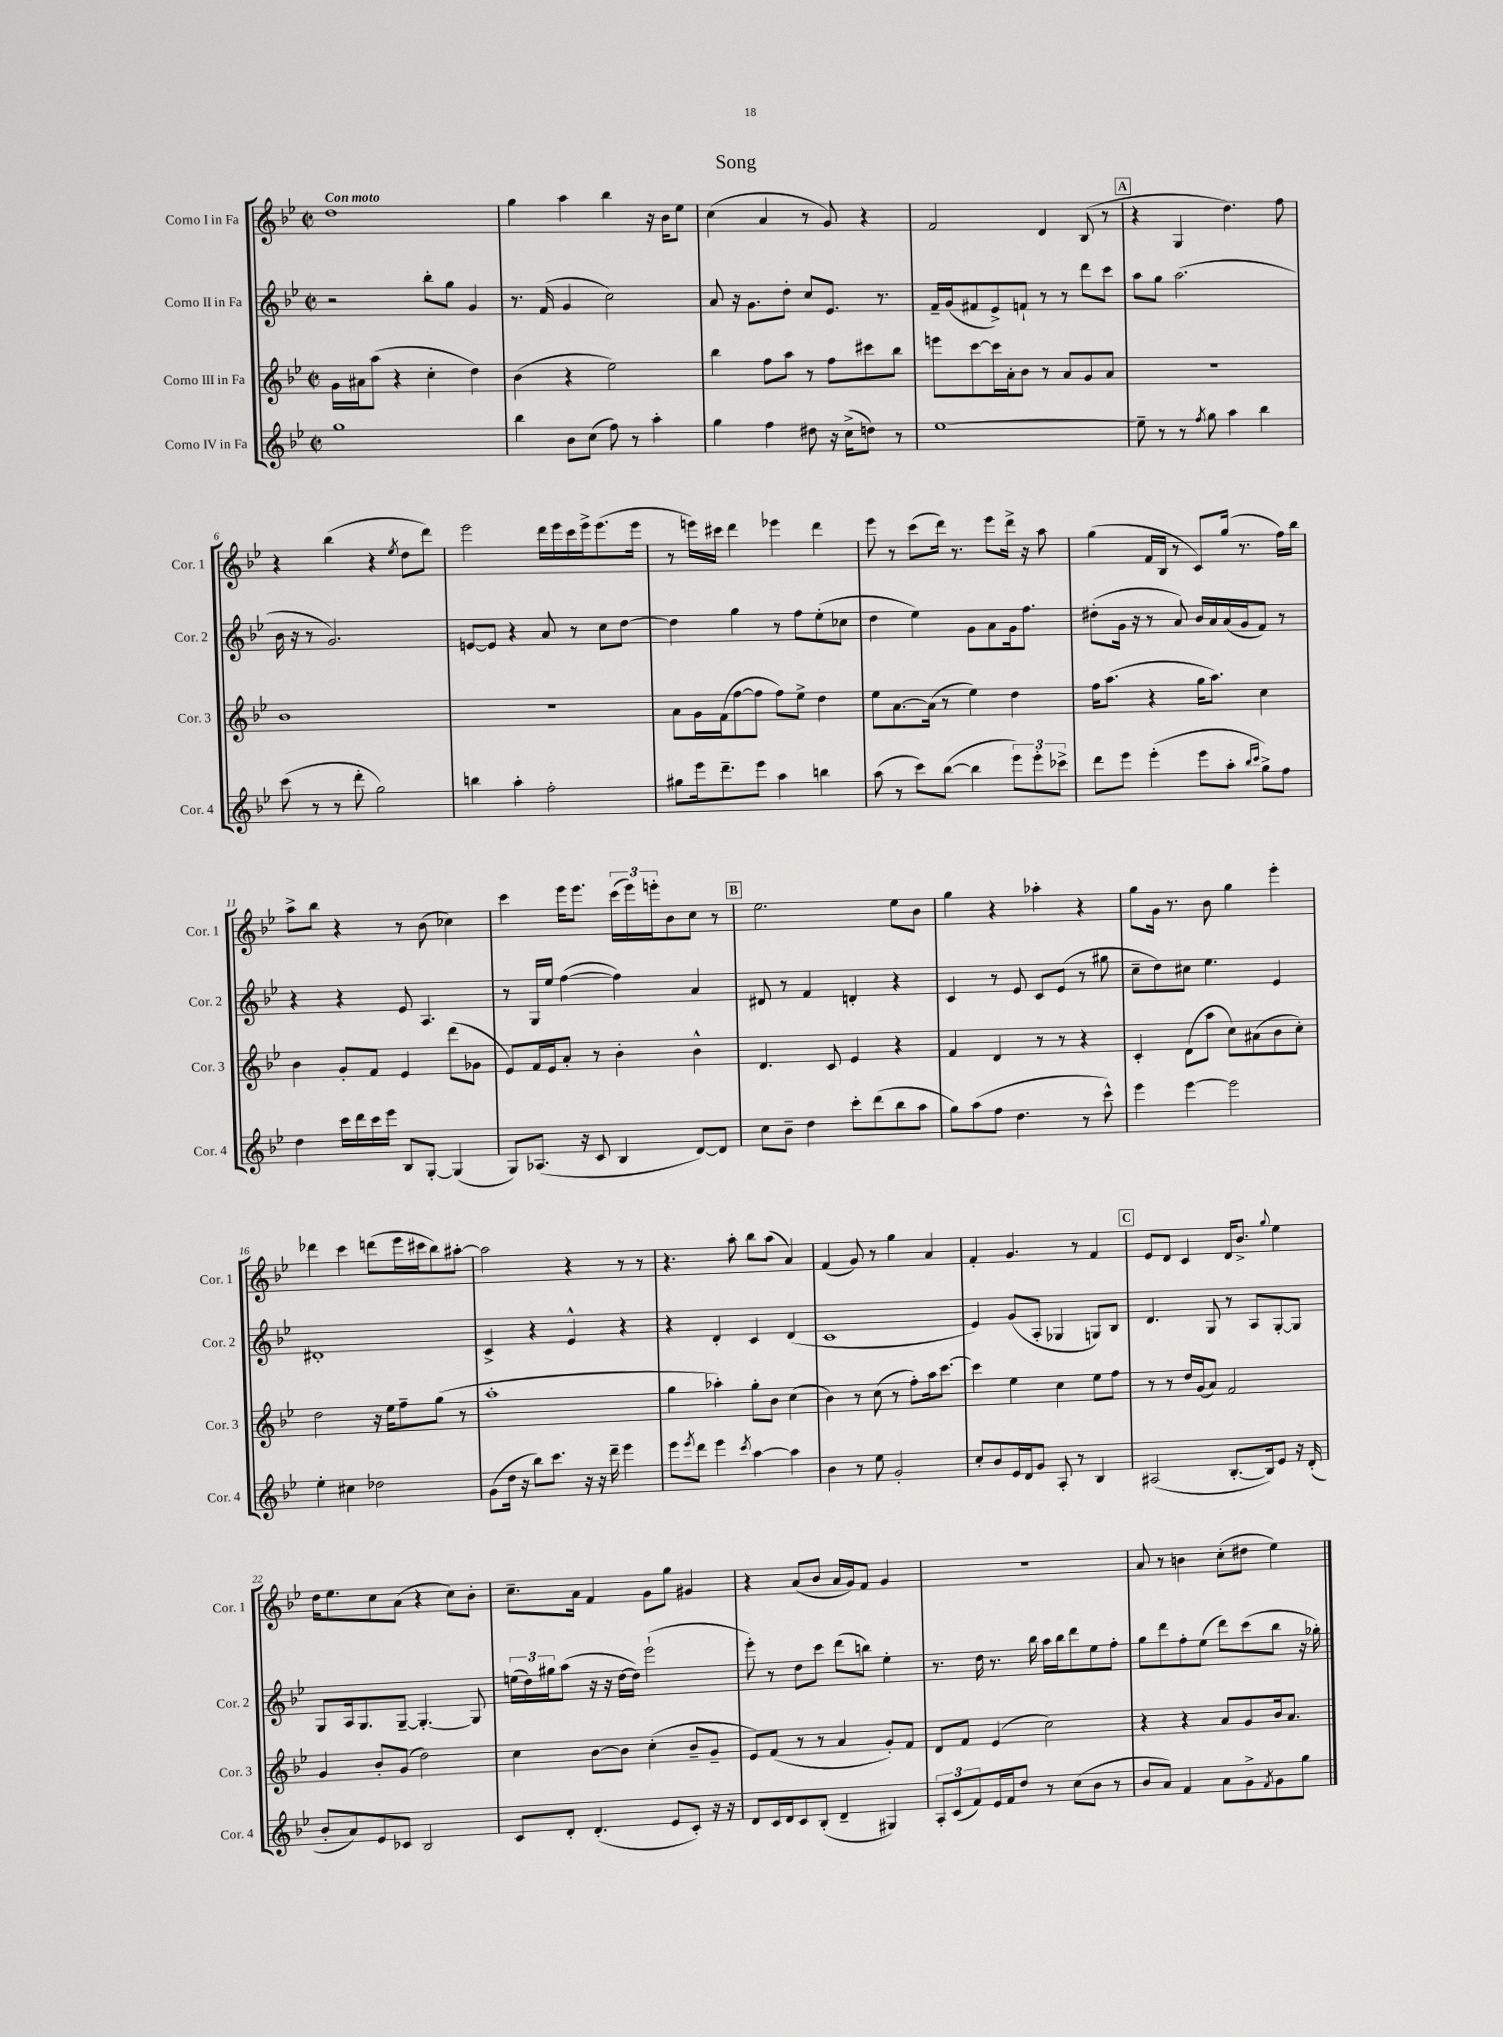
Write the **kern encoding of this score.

**kern	**kern	**kern	**kern
*staff4	*staff3	*staff2	*staff1
*clefG2	*clefG2	*clefG2	*clefG2
*k[b-e-]	*k[b-e-]	*k[b-e-]	*k[b-e-]
*M2/2	*M2/2	*M2/2	*M2/2
*met(c|)	*met(c|)	*met(c|)	*met(c|)
1gg	16g\LL	2r	1dd
.	16a#\J	.	.
.	(8aa\J	.	.
.	4r	.	.
.	4cc'\	8bb-'\L	.
.	.	8gg\J	.
.	4dd\)	4g/	.
=	=	=	=
4bb-\	(4b-\	8.r	4gg\
.	.	(16f/	.
8b-\L	4r	4g/	4aa\
(8cc\J	.	.	.
8ff\)	2ee-\)	2cc\)	4bb-\
8r	.	.	.
4aa'\	.	.	16r
.	.	.	16b-\LK
.	.	.	8ee-\J
=	=	=	=
4gg\	4bb-\	8a/	(4cc\
.	.	16r	.
.	.	8.g\L	.
4ff\	8ff\L	.	4a/
.	8aa\J	8dd'\J	.
8dd#\	8r	8cc/L	8r
16r	8ff\L	8.e-/J	8g/)
(16cc^\LK	.	.	.
8dd\J)	8ccc#\	.	4r
.	.	8.r	.
8r	8bb-\J	.	.
=	=	=	=
[1ee-	8eee\L	16f~/LL	2f/
.	.	(16g/J	.
.	[8ccc\	8f#/	.
.	16ccc\]L	8e-^/)	.
.	16a'\J	.	.
.	8b-\J	8f`/J	.
.	8r	8r	4d/
.	8a/L	8r	.
.	8g/	8ddd\L	(8B-/
.	8a/J	8ccc\J	8r
=	=	=	=
8ee-~\]	1r	8aa\L	4r
8r	.	8gg\J	.
8r	.	(2.aa\	4G/
8qff/	.	.	.
8gg\	.	.	.
4aa\	.	.	4.dd\)
4bb-\	.	.	.
.	.	.	8ff\
=	=	=	=
(8ccc\	1b-	16b-\	4r
.	.	16r	.
8r	.	8r	.
8r	.	2.g/)	(4bb-\
8ddd'\	.	.	.
2gg\)	.	.	4r
.	.	.	8qee-/
.	.	.	8dd\L
.	.	.	8ddd\J)
=	=	=	=
4bb\	1r	[8e/L	2eee-\
.	.	8e/]J	.
4aa'\	.	4r	.
2ff'\	.	8a/	16ddd\LL
.	.	.	16eee-\
.	.	8r	16ccc\
.	.	.	16eee-^\J
.	.	8cc\L	(8.eee-\
.	.	[8dd\J	.
.	.	.	16eee-\Jk
=	=	=	=
8gg#\L	8a\L	4dd\]	8r
16eee-\k	16g\L	.	16eee\LL)
8.ddd~\	(16f\J	.	16ccc#\JJ
.	[8ff\	4gg\	4ddd\
8eee-\J	8ff\]J	.	.
4aa\	8ff\L)	8r	4eee-\
.	8ee-^\J	8ff\L	.
4bb\	4dd\	(8ee-'\	4ddd\
.	.	8cc-\J	.
=	=	=	=
(8aa\	8ee-\L	4dd\	8eee-\
8r	[8.a\	.	8r
8ccc\L)	.	4ee-\)	(8ccc\L
.	(16a\]Jk	.	.
([8bb-\J	8r	.	16ddd\Jk)
.	.	.	8.r
4bb-\]	4ee-\)	8g\L	.
.	.	8a\	8eee-\L
12eee-\L)	4dd\	16g\k	16ddd^\Jk
.	.	8.ff\J	16r
12eee-'\	.	.	.
.	.	.	8aa\
12ccc-^\J	.	.	.
=	=	=	=
8ddd\L	16ff\LK	(8dd#'\L	(4gg\
.	(8.aa\J	.	.
8eee-\J	.	16g\Jk	.
.	.	16r	.
(4eee-'\	4r	8r	16f/LL
.	.	.	16B-/JJ
.	.	8a/)	8r
8eee-\L	16gg\LK	16b-/LL	8c/L)
.	8.aa\J)	16a/	.
8aa'\J	.	(16a/	(16gg/Jk
.	.	16g/J	8.r
16qqbb-/LL	.	.	.
16qqccc/JJ	.	.	.
8gg^\L)	4cc\	8f/J)	.
8ff\J	.	8r	16ff\LL)
.	.	.	16bb-\JJ
=	=	=	=
4dd\	4b-\	4r	8aa^\L
.	.	.	8bb-\J
16ccc\LL	8g'/L	4r	4r
16ddd\	.	.	.
16ccc\	8f/J	.	.
16eee-\JJ	.	.	.
8B-/L	4e-/	8e-/	8r
[8G'/J	.	4.A/	(8b-\
(4G/]	(8ddd\L	.	4cc-\)
.	8g-\J	.	.
=	=	=	=
8G/L)	8e-/L)	8r	4ccc\
(8.A-/J	16f/L	16G/LL	.
.	16e-/J	16ee-/JJ	.
.	8a'/J	([4ff\	16eee-\LK
16r	.	.	8.eee-\J
8c/	8r	.	.
4B-/	4b-'\	4ff\])	(24ccc\LL
.	.	.	24eee-\)
.	.	.	24eee'\J
.	.	.	8b-\
[8d/L)	4b-^^\	4a/	8cc\J
8d/]J	.	.	8r
=	=	=	=
8cc\L	4.d/	8d#/	2.ee-\
8b-~\J	.	8r	.
4dd\	.	4f/	.
.	8c/	.	.
8ccc'\L	4e-/	4d'/	.
(8ddd\	.	.	.
8bb-\	4r	4r	8ee-\L
8aa\J	.	.	8b-\J
=	=	=	=
8gg\L)	4f/	4c/	4gg\
(8aa\	.	.	.
8ff\J	4d/	8r	4r
4.dd\	.	8e-/	.
.	8r	8c/L	4aa-'\
.	8r	(8e-/J	.
8r	4r	8r	4r
8ccc^^\)	.	8gg#\	.
=	=	=	=
4eee-\	4c'/	8cc~\L	8gg\L
.	.	8dd\)	16g\Jk
.	.	.	8.r
[4eee-\	(8d\L	8cc#\J	.
.	8aa\J	4.ee-\	8b-\
2eee-\]	8cc\L)	.	4gg\
.	(8a#\	.	.
.	8b-\	4e-/	4eee-'\
.	8cc'\J)	.	.
=	=	=	=
4ee-'\	2dd\	1d#'	4ddd-\
4cc#\	.	.	4ccc\
2dd-\	16r	.	(8ddd\L
.	16ee-\LK	.	.
.	8ff~\	.	16eee-\L
.	.	.	16ccc#\J
.	(8gg\J	.	8bb-\)
.	8r	.	[8aa#'\J
=	=	=	=
(8g\L	1aa'	4c^/	2aa#\]
16dd\Jk	.	.	.
16r	.	.	.
8bb-\L)	.	4r	.
8.ccc\J	.	.	.
.	.	4e-^^/	4r
16r	.	.	.
16r	.	.	.
16ddd~\	.	.	.
4eee-\	.	4r	8r
.	.	.	8r
=	=	=	=
8eee-\L	4gg\	4r	4.r
8qeee-/	.	.	.
8ddd\J	.	.	.
4eee-\	4aa-'\)	4d'/	.
.	.	.	8aa'\
8qccc/	.	.	.
[4aa\	8gg'\L	4c/	8bb-\L
.	8b-\J	.	(8aa\J
4aa\]	(4cc\	(4d/	4a/)
=	=	=	=
4b-\	4b-\)	1c	(4f/
8r	8r	.	8g/)
8ee-\	(8cc\	.	8r
2g'/	8r	.	4gg\
.	8ff'\L)	.	.
.	16aa\k	.	4a/
.	[8.ccc\J	.	.
=	=	=	=
8cc'/L	4ccc\]	4e-/)	4f'/
8b-/	.	.	.
16e-/L	4ee-\	(8g/L	4.g/
16d/J	.	.	.
8g/J	.	8A'/J	.
8A'/	4cc\	4G-/	.
8r	.	.	8r
4B-/	8ee-\L	8G/L)	4f/
.	8ff\J	8B-/J	.
=	=	=	=
(2A#/	8r	4.d/	8e-/L
.	8r	.	8d/J
.	16dd/LL	.	4c/
.	(16g/J	.	.
.	8a/J)	8G/	.
[8.B-'/L	2f/	8r	16d/LK
.	.	.	8.b-^/J
.	.	8A/L	.
16B-/]k)	.	.	.
.	.	.	8qqgg/
8e-/J	.	[8G'/	4ee-\
16r	.	8G/]J	.
(16d'/	.	.	.
=	=	=	=
8b-'/L	4g/	8G/L	16dd\LK
.	.	.	8.ee-\
8a/)	.	16A/k	.
.	.	8.G/	.
8e-/	8b-'/L	.	8cc\
8c-/J	(8g/J	[8G~/J	(8a\J
2B-/	2dd\)	4.G'/_	4r
.	.	.	8cc\L)
.	.	8G/]	8b-'\J
=	=	=	=
8c/L	4cc\	(24ee\LL	8.cc~\L
.	.	24dd\)	.
.	.	24gg#\J	.
8d'/J	.	(8aa\J	.
.	.	.	16a\Jk
(4.d'/	[8b-\L	16r	4f/
.	.	16r	.
.	8b-\]J	[16dd\LL	.
.	.	16dd\]JJ)	.
.	(4cc'\	(2eee-`\	8g\L
8e-/L	.	.	8gg\J
8c'/J)	8b-~/L	.	4g#/
16r	8g~/J	.	.
16r	.	.	.
=	=	=	=
8d/L	8e-/L)	8eee-'\)	4r
16c/L	(8f/J	8r	.
16d/J	.	.	.
8c/	8r	8dd\L	(8a/L
(8B-'/J	8r	8ccc\J	8b-/J
4d~/	4a/	(8ddd\L	16a/LL
.	.	.	16g/J)
.	.	8bb\J)	8f/J
4G#/)	8g'/L)	4ee-'\	4g/
.	8f/J	.	.
=	=	=	=
12A'/L	8d/L	8.r	1r
(12c/	.	.	.
.	8f/J	.	.
12f/)	.	.	.
.	.	16dd\	.
16e-/L	(4e-/	8.r	.
16f/J	.	.	.
8dd/J	.	.	.
.	.	16bb-\	.
8r	2cc\)	16aa\LL	.
.	.	16bb-\J	.
(8cc\L	.	8ddd\	.
8b-\J	.	8ee-\	.
8r	.	8ff'\J	.
=	=	=	=
8b-/L	4r	8gg\L	8a/
8a/J)	.	8ddd\	8r
4f/	4r	8ff'\	4b\
.	.	(8ee-\J	.
8a\L	8a/L	8ddd\L)	(8cc'\L
8g^\	8g/	(8ccc\	8dd#\J
8qf/	.	.	.
8g\	16b-/k	8bb-\J	4ee-\)
.	8.a/J	.	.
8gg\J	.	16r	.
.	.	16gg-'\)	.
==	==	==	==
*-	*-	*-	*-
